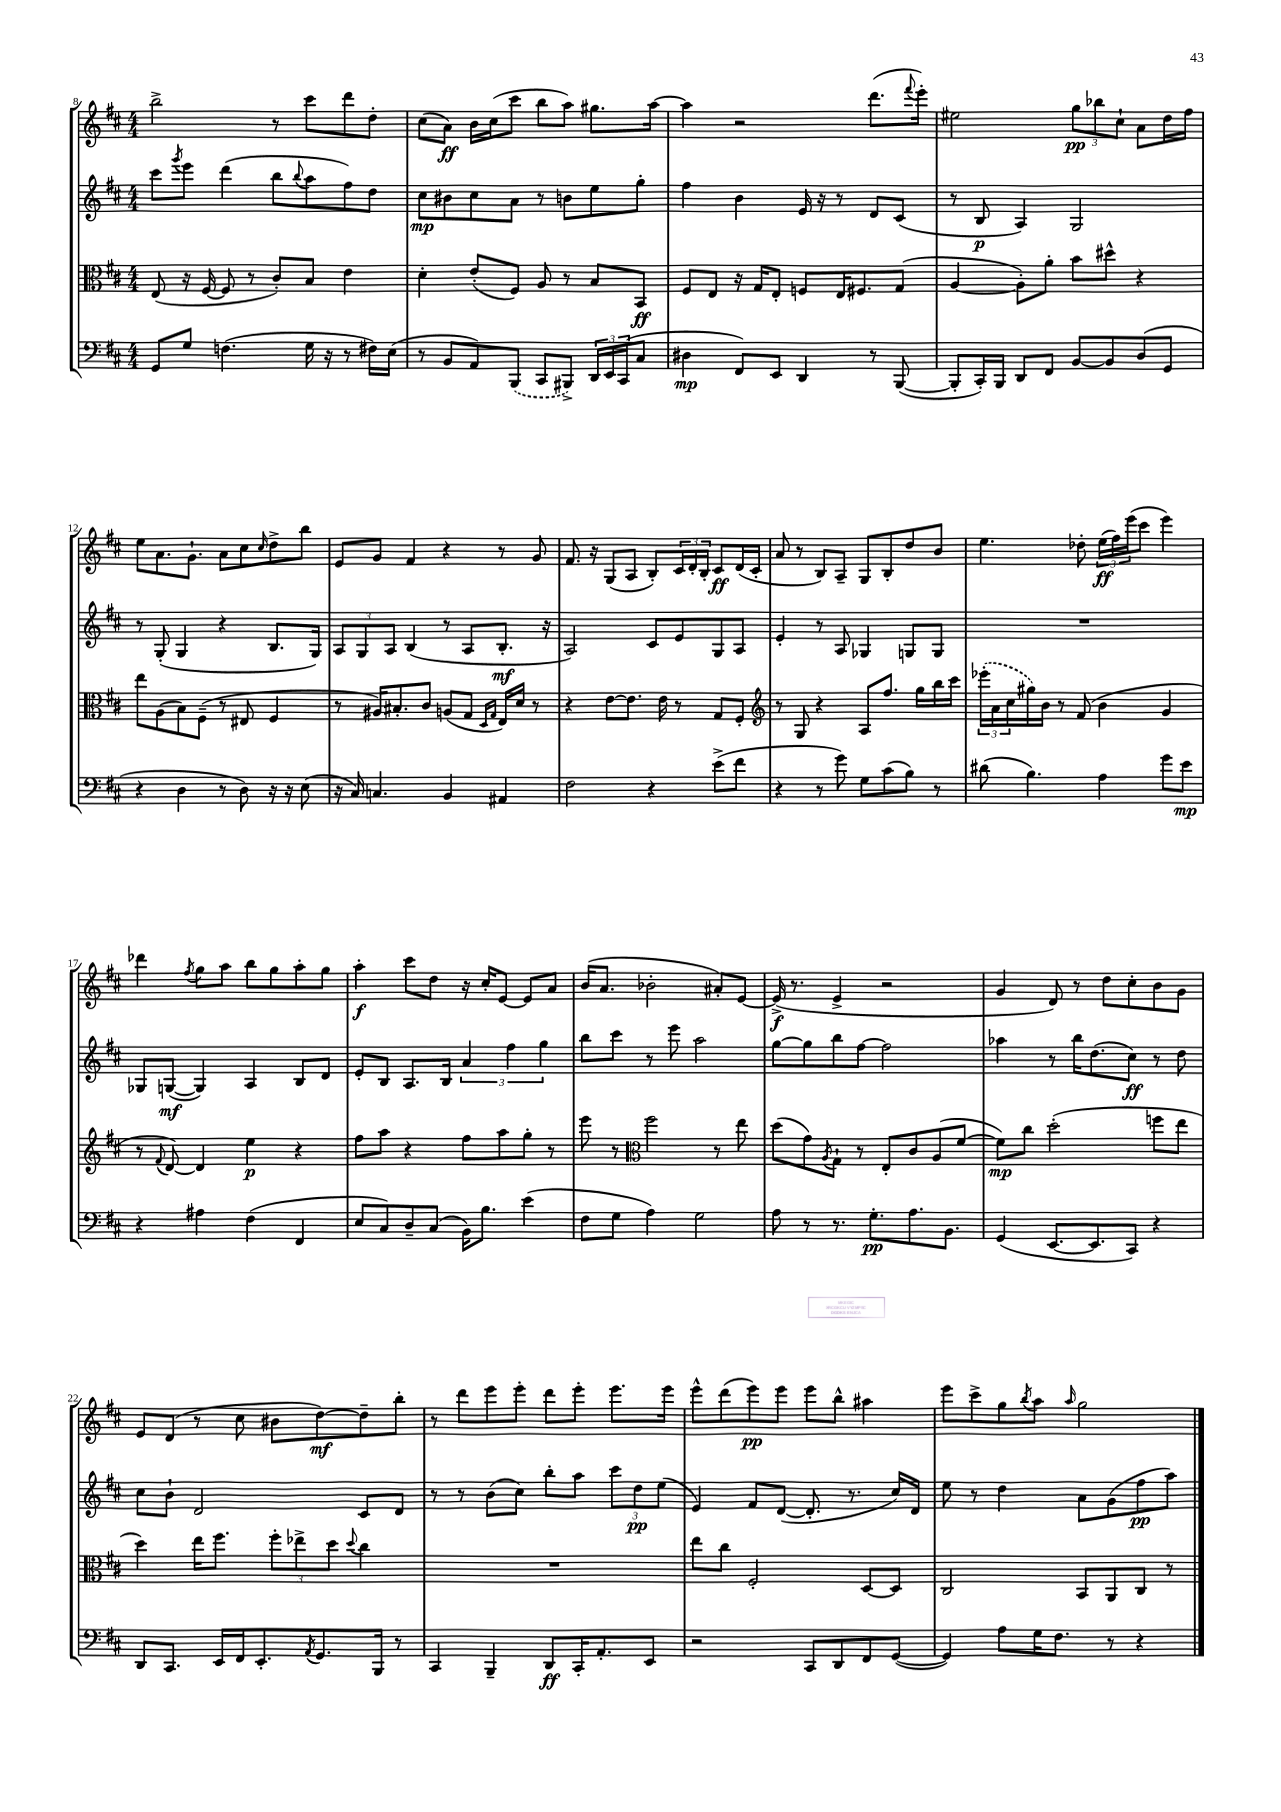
<<
\new StaffGroup <<
\new Staff = "s0" {
    \clef treble \key d \major \numericTimeSignature \time 4/4
    b''2-> r8 cis'''8 d'''8 d''8-. |
    cis''8( a'8\ff) b'16 cis''16( cis'''8 b''8 a''8) gis''8. a''16~ |
    a''4 r2 d'''8.( \appoggiatura { fis'''8 } e'''16-.) |
    eis''2 \tuplet 3/2 { g''8\pp bes''8 cis''8-! } a'8 d''16 fis''16 |
    e''8 a'8. g'8.-! a'8 cis''8 \grace { cis''16 } d''8-> b''8 |
    e'8 g'8 fis'4 r4 r8 g'8 |
    fis'8. r16 g8( a8 b8-.) \tuplet 3/2 { cis'16 d'16-. b16-. } cis'8\ff d'16( cis'16-. |
    a'8 r8 b8) a8-- g8 b8-. d''8 b'8 |
    e''4. des''8-. \tuplet 3/2 { e''16\ff( fis''16) e'''16( } cis'''8 e'''4) |
    des'''4 \acciaccatura { fis''8 } g''8 a''8 b''8 g''8 a''8-. g''8 |
    a''4-.\f cis'''8 d''8 r16 cis''16-. e'8~ e'8 a'8 |
    b'16( a'8. bes'2-. ais'8-.) e'8~ |
    e'16->\f( r8. e'4-> r2 |
    g'4 d'8) r8 d''8 cis''8-. b'8 g'8 |
    e'8 d'8( r8 cis''8 bis'8 d''8~\mf) d''8-- b''8-. |
    r8 d'''8 e'''8 e'''8-. d'''8 e'''8-. e'''8. e'''16 |
    e'''8-^ d'''8( e'''8\pp) e'''8 e'''8 b''8-^ ais''4 |
    e'''8 cis'''8-> g''8 \acciaccatura { b''8 } a''8 \grace { a''16 } g''2 \bar "|." |
}
\new Staff = "s1" {
    \clef treble \key d \major \numericTimeSignature \time 4/4
    cis'''8 \acciaccatura { g'''8 } e'''8 d'''4( b''8 \appoggiatura { b''8 } a''8 fis''8) d''8 |
    cis''8\mp bis'8 cis''8 a'8 r8 b'8 e''8 g''8-. |
    fis''4 b'4 e'16 r16 r8 d'8 cis'8( |
    r8 b8\p a4) g2 |
    r8 g8-.( g4 r4 b8. g16) |
    \tuplet 3/2 { a8 g8 a8 } b4( r8 a8 b8.-.\mf r16 |
    a2) cis'8 e'8 g8 a8 |
    e'4-. r8 a8 ges4 g8 g8 |
    R1 |
    ges8 g8~\mf( g4) a4 b8 d'8 |
    e'8-. b8 a8. b16 \tuplet 3/2 { a'4 fis''4 g''4 } |
    b''8 cis'''8 r8 e'''8 a''2 |
    g''8~ g''8 b''8 fis''8~ fis''2 |
    aes''4 r8 b''16 d''8.( cis''8\ff) r8 d''8 |
    cis''8 b'8-! d'2 cis'8 d'8 |
    r8 r8 b'8( cis''8) b''8-. a''8 \tuplet 3/2 { cis'''8 d''8\pp e''8( } |
    e'4) fis'8 d'8~( d'8.-. r8. cis''16) d'16 |
    e''8 r8 d''4 a'8 g'8( fis''8\pp a''8) \bar "|." |
}
\new Staff = "s2" {
    \clef alto \key d \major \numericTimeSignature \time 4/4
    e8( r16 fis16~ fis8 r8 cis'8-.) b8 e'4 |
    d'4-. e'8-.( fis8) a8 r8 b8 b,8\ff |
    fis8 e8 r16 g16 e8-. f8 e16 fis8. g8( |
    a4~ a8-.) a'8-. b'8 dis''8-^ r4 |
    e''8 a8( b8) fis8--( r8 eis8 fis4 |
    r8 ais16) bis8.-. cis'8 a8( g8 \grace { d16 g16 } e16) d'16 r8 |
    r4 e'8~ e'8. e'16 r8 g8 fis8-. |
    \clef treble r8 g8 r4 a8 fis''8. g''16 b''16 cis'''16 |
    \tuplet 3/2 { \once \slurDashed ees'''16-.( a'16 cis''16 } gis''16) b'16 r8 fis'8( b'4 g'4 |
    r8 \appoggiatura { fis'8 } d'8~) d'4 e''4\p r4 |
    fis''8 a''8 r4 fis''8 a''8 g''8-. r8 |
    e'''8 r8 \clef alto fis''2 r8 e''8 |
    d''8( g'8) \acciaccatura { a8 } g8-! r8 e8-. cis'8 a8( fis'8~ |
    fis'8\mp) cis''8 d''2-.( f''8 e''8 |
    d''4) e''16 fis''8. \tuplet 3/2 { fis''8-. ees''8-> d''8 } \appoggiatura { d''8 } cis''4 |
    R1 |
    e''8 cis''8 fis2-. d8~ d8 |
    cis2 b,8 a,8 cis8 r8 \bar "|." |
}
\new Staff = "s3" {
    \clef bass \key d \major \numericTimeSignature \time 4/4
    g,8 g8 f4.( g16 r16 r8 fis16) e16( |
    r8 b,8 a,8) \once \slurDashed b,,8( cis,8 bis,,8->) \tuplet 3/2 { d,16 e,16 cis,16( } cis8 |
    dis4\mp fis,8) e,8 d,4 r8 b,,8~( |
    b,,8-. cis,16-.) b,,16 d,8 fis,8 b,8~ b,8 d8( g,8 |
    r4 d4 r8 d8) r16 r16 e8( |
    r16 cis16) c4. b,4 ais,4 |
    fis2 r4 e'8->( fis'8 |
    r4 r8 g'8) g8 cis'8( b8) r8 |
    dis'8( b4.) a4 g'8 e'8\mp |
    r4 ais4 fis4( fis,4 |
    e8 cis8) d8-- cis8( b,16) b8. e'4( |
    fis8 g8 a4) g2 |
    a8 r8 r8. g8.-.\pp a8. b,8. |
    g,4( e,8.~ e,8. cis,8) r4 |
    d,8 cis,8. e,16 fis,16 e,8.-. \acciaccatura { a,8 } g,8. b,,16 r8 |
    cis,4 b,,4-- d,8\ff cis,16-. a,8.-. e,8 |
    r2 cis,8 d,8 fis,8 g,8~( |
    g,4) a8 g16 fis8. r8 r4 \bar "|." |
}
>>
>>
\layout { \context { \Score currentBarNumber = #8 } }
